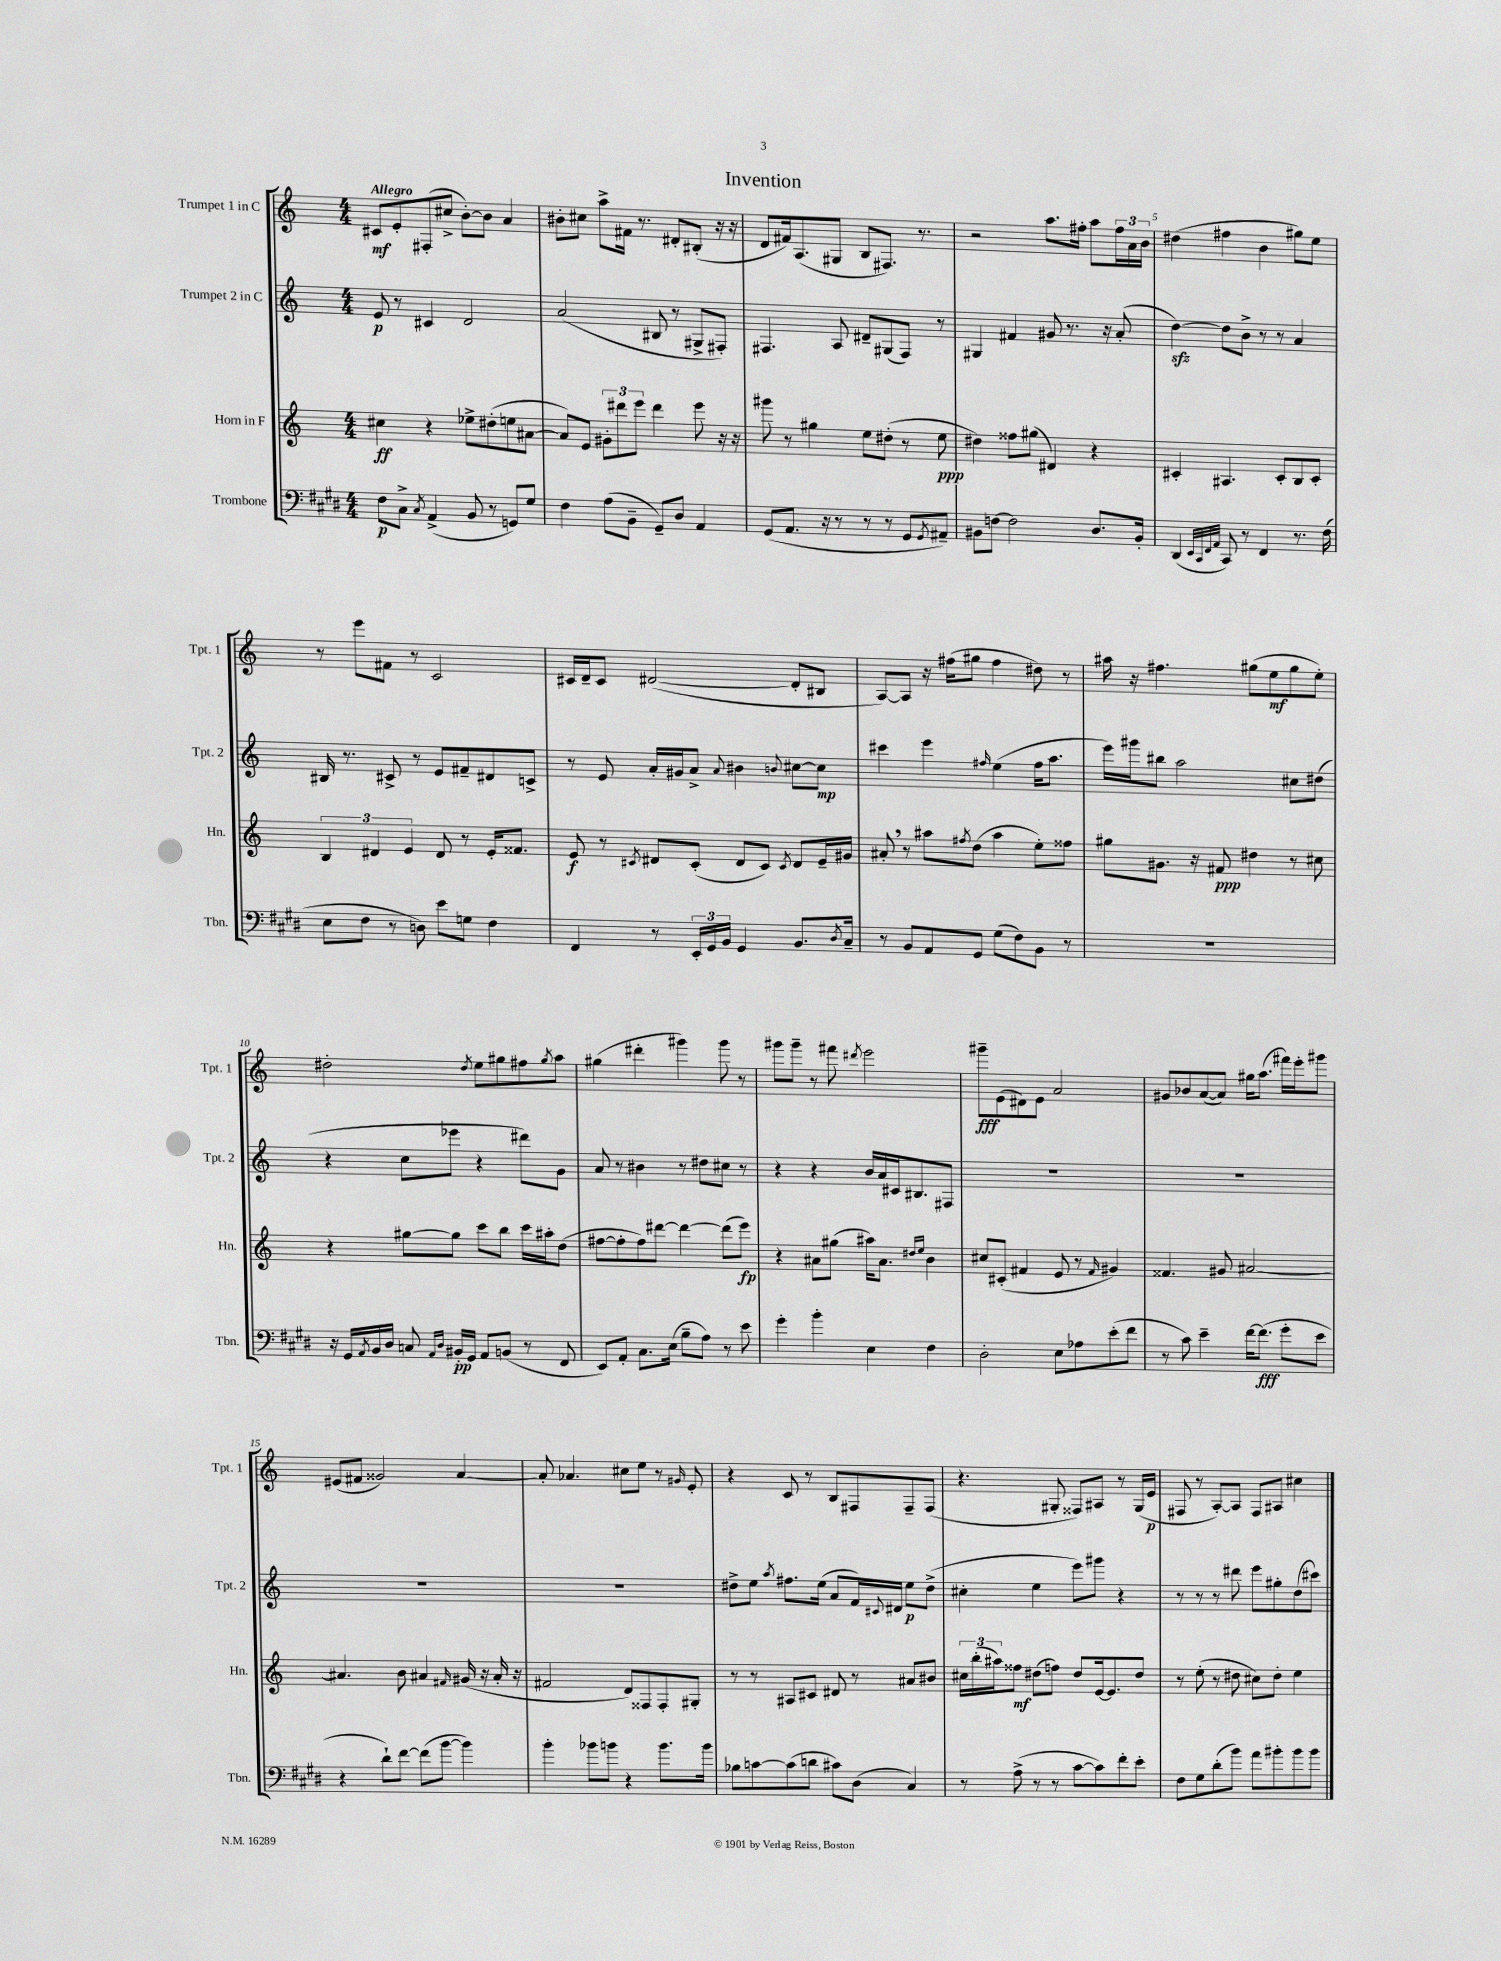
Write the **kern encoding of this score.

**kern	**kern	**kern	**kern
*staff4	*staff3	*staff2	*staff1
*clefF4	*clefG2	*clefG2	*clefG2
*k[f#c#g#d#]	*k[]	*k[]	*k[]
*M4/4	*M4/4	*M4/4	*M4/4
8F#\L	4cc#\	8e/	8c#/L
8C#^\J	.	8r	8e'/
8qC#/	.	.	.
(4AA^/	4r	4c#/	(8F#'/
.	.	.	8cc#^/J
8BB/	8ee-^\L	2d/	[8b'\L)
8r	(8dd#'\	.	8b\]J
8GG/L)	8ee\	.	4a/
8G#/J	[8a#\J	.	.
=	=	=	=
4F#\	8a#/]L)	(2a/	8b#'\L
.	8e/J	.	8cc#\J
(8A\L	12g#'\L	.	8aa^\L
.	12ddd#\	.	.
8BB~\J	.	.	16f#\Jk
.	12eee\J	.	.
.	.	.	8.r
8GG#~/L)	4ddd#\	8B#/	.
8D#/J	.	8r	8d#'/L
4AA/	8eee\	8G#^/L	(8B#'/J
.	16r	8F#'/J)	16r
.	16r	.	16r
=	=	=	=
(8GG#/L	8ggg#\	4.F#/	8d/L
8.AA/J	8r	.	16f#/k)
.	.	.	(8.A/
.	4gg#\	.	.
16r	.	.	.
8r	.	8A/	8G#/J
8r	8ee\L	8d#~/L	8B/L
8r	(8dd#'\J	(8G#/	8.F#/J)
8GG#/L	8r	8F#/J)	.
.	.	.	8.r
8qGG#/	.	.	.
8AA#~/J)	8ee\	8r	.
=	=	=	=
8BB#\L	4dd#\)	4G#/	2r
[8F\J	.	.	.
2F\]	8ff##\L	4f#/	.
.	(8gg#\J	.	.
.	4d#/)	8g#/	8.aa\L
.	.	8.r	.
.	.	.	16ff#'\Jk
8.D#/L	4r	.	8aa\L
.	.	16r	.
.	.	(8a'/	24ff#\L
.	.	.	24a\
16BB#'/Jk	.	.	.
.	.	.	24b\JJ
=	=	=	=
(4DD#/	4c#'/	[4dd\)	(4dd#\
32qqEE/LLL	.	.	.
32qqCC#/	.	.	.
32qqFF#/	.	.	.
32qqAA/JJJ	.	.	.
8CC#/)	4.A#/	8dd\]L	4ff#\
8r	.	8b^\J	.
4FF#/	.	8r	4b\
.	8c#'/L	8r	.
8.r	8B/	4a/	8gg#\L)
.	8c#'/J	.	8ee\J
(16F#\	.	.	.
=	=	=	=
8E\L	6B/	16B#/	8r
.	.	8.r	.
8F#\J	.	.	8eee\L
.	6d#/	.	.
8r	.	8c#^/	8f#\J
.	6e/	.	.
8D\)	.	8r	8r
8e\L	8d#/	8e/L	2c/
8G\J	8r	8f#~/	.
4F#\	16e'/LK	8d#/	.
.	8.f##/J	.	.
.	.	8c^/J	.
=	=	=	=
4FF#/	8e/	8r	16c#/LL
.	.	.	16d~/J
.	8r	8e/	8c#/J
.	8qc#/	.	.
8r	8d#/L	16a'/LL	([2d#/
.	.	16g#/J	.
24EE'/LL	(8c#'/J	8a^/J	.
24GG#/	.	.	.
24BB/JJ	.	.	.
.	.	8qqa/	.
4GG#/	8d#/L	4b#\	.
.	8c#/J)	.	.
.	8qc#/	8qqb/	.
8.BB/L	8d#/L	[8cc#\L	8d#'/]L
.	16e~/L	8cc#\]J	8B#/J
8qD#/	.	.	.
16C#~/Jk	16g#/JJ	.	.
=	=	=	=
8r	8a#'/	4ccc#\	[8A/L)
8BB/L	8r	.	8A/]J
8AA/	8aa#\L	4eee\	16r
.	.	.	(16ff#\LK
.	8qff#/	.	.
8GG#/J	(8dd\J	.	8gg#\J
.	.	16qqff#/	.
(8G#\L	4aa#\	(4ee\	4ff#\
8F#\)	.	.	.
8BB\J	8ee'\L)	16ff#\LK	8dd#\)
.	.	8.aa\J	.
8r	8ff##\J	.	8r
=	=	=	=
1r	8gg#\L	16eee\LL)	16aa#\
.	.	16ggg#\J	16r
.	8.g#\J	8bb#\J	4.ff#\
.	.	2aa\	.
.	16r	.	.
.	8f#/	.	.
.	4dd#\	.	(8gg#\L
.	.	.	8ee\
.	8r	8cc#\L	8gg#\
.	8cc#\	(8dd#\J	8ee'\J)
=	=	=	=
16r	4r	4r	2dd#'\
16GG#/LL	.	.	.
8qAA/	.	.	.
16BB/	.	.	.
16D#/JJ	.	.	.
8C/	[8gg#\L	8cc\L	.
16qqAA/LL	.	.	.
16qqD#/JJ	.	.	.
16BB#'/LL	8gg#\]J	8eee-\J	.
16GG#/JJ	.	.	.
.	.	.	8qdd#/
8AA/L	8ccc\L	4r	8ee\L
(8BB/J	8bb\J	.	8gg#\
8r	16ccc\LL	8ddd#\L)	8ff#\
.	16aa#'\J	.	.
.	.	.	8qgg#/
8FF#/	(8dd\J	8g\J	8aa\J
=	=	=	=
8EE/L)	[8ff#\L	8a/	(4gg#\
8AA'/J	8ff#'\]	8r	.
8.C#\L	8ff#\)	4b#\	4ddd#'\
.	[8ddd#\J	.	.
(16E\Jk	.	.	.
8B~\L	4ddd#\_	8r	4ggg#\)
8A\J)	.	8dd#\L	.
8r	(8ddd#\]L	8cc#\J	8ggg#\
8e\	8eee\J)	8r	8r
=	=	=	=
4g#'\	4r	4r	8ggg#\L
.	.	.	8ggg#~\J
4b'\	8a#\L	4r	8r
.	(8gg#\J	.	8fff#\
.	.	.	8qddd#/
4E\	16aa#\LK)	16b/LL	2eee\
.	8.a#\J	16a/	.
.	.	16c#/J	.
.	.	8.B#/	.
.	16qqdd#/LL	.	.
.	16qqee/JJ	.	.
4F#\	4b\	.	.
.	.	8F#/J	.
=	=	=	=
2D#'\	8cc#/L	1r	8ggg#~\L
.	(8c#'/J	.	(8e\
.	4f#/	.	8d#\)
.	.	.	8e\J
8E\L	8e/	.	2a/
8A-\	8r	.	.
.	16qqf#/	.	.
(8e'\	4g#/)	.	.
8f#\J	.	.	.
=	=	=	=
8r	4.f##/	1r	8g#/L
8c#\)	.	.	8b-/
4e~\	.	.	([8a/
.	8g#/	.	8a/]J)
[16f#\LK	[2a#/	.	16gg#\LK
(8.f#\]J	.	.	(8.aa\J
8g#'\L	.	.	16fff#\LL)
.	.	.	16eee'\J
8e\J	.	.	8ggg#\J
=	=	=	=
4r	4.a#/]	1r	(8e#/L
.	.	.	8f#/J
8d#`\L)	.	.	2g##/)
[8f#\J	8b\	.	.
(8f#\]L	4a#/	.	.
[8b\J	.	.	.
.	16qqf#/	.	.
4b\])	(16g#/	.	[4a/
.	16r	.	.
.	16a#'/	.	.
.	16r	.	.
=	=	=	=
4b'\	2f#/	1r	8a'/]
.	.	.	4.a-/
8b-\L	.	.	.
8b\J	.	.	.
4r	8d/L)	.	8cc#\L
.	8F##/	.	8ee\J
8.b\L	8F##'/	.	8r
.	.	.	16qqg#/
.	8G#'/J	.	8e'/
16b\Jk	.	.	.
=	=	=	=
8B-\L	8r	8dd#^\L	4r
[8c\	8r	8ee\J	.
.	.	8qaa/	.
(8c\]	8A#/L	8.ff#\L	8c/
8d\J	8c#/J	.	8r
.	.	(16ee\Jk	.
8c#\L)	8d#/	8a/L	8B/L
(8D#\J	8r	16f/L)	8F#/
.	.	8qqc#/	.
.	.	16d#/JJ	.
4C#/)	8a#/L	8ee\L	8F#~/
.	8b#/J	(8dd#^\J	(8F#/J
=	=	=	=
8r	24cc#\LL	4cc#'\	4.r
.	(24bb'\	.	.
.	24aa#\J)	.	.
(8A^\	8ff##\J	.	.
8r	(8dd#\L	4ee\	.
8r	8ff\J)	.	8G#'/
[8c#\L	8dd#/L	8eee\L)	8F##/L)
8c#\])	[16e/k	8ggg#\J	8A#/J
.	8.e/]	.	.
8f#'\	.	4r	8r
8e'\J	8dd#/J	.	(16G#/LL
.	.	.	16e/JJ
=	=	=	=
8F#\L	8r	8r	8F#/
8G#\	(8ee'\	8r	8r
(8d#'\	8r	8r	[8A'/L)
8b\J)	8dd#\	8ddd#\	8A/]J
8a\L	8cc#\L)	8eee\L	8F#/L
8b#'\	8dd#'\J	8gg#'\	8A#/J
8b#\	4ee\	(8dd\	4cc#\
8b#\J	.	8ccc#\J)	.
==	==	==	==
*-	*-	*-	*-
